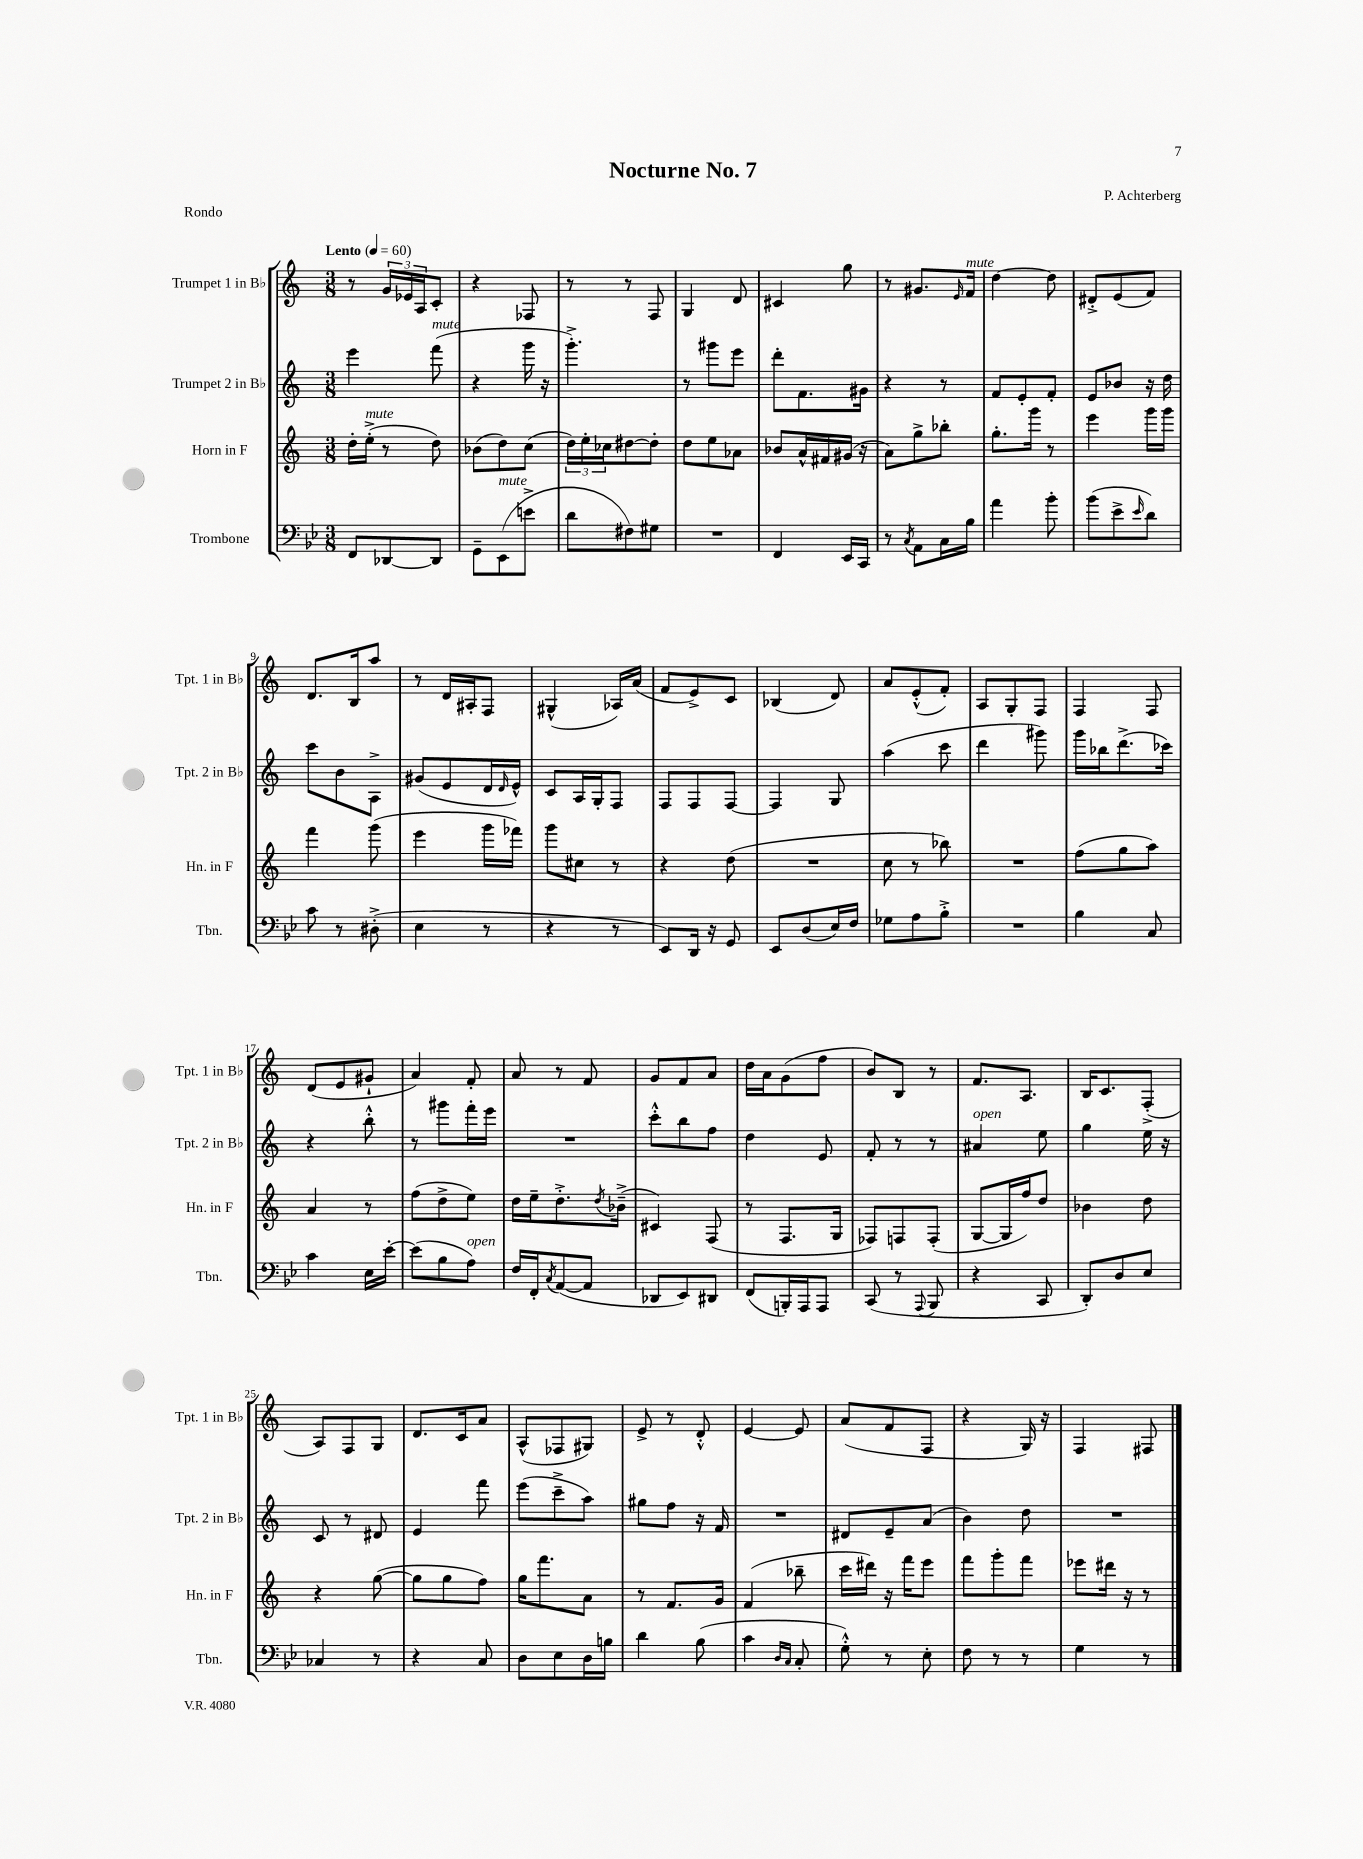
\header { title = "Nocturne No. 7" composer = "P. Achterberg" piece = "Rondo" }
<<
\new StaffGroup <<
\new Staff = "s0" \with { instrumentName = "Trumpet 1 in Bb" shortInstrumentName = "Tpt. 1 in Bb" } {
    \clef treble \key c \major \numericTimeSignature \time 3/8 \tempo "Lento" 4 = 60
    r8 \tuplet 3/2 { g'16 ees'16 a16 } c'8-. |
    r4 fes8 |
    r8 r8 f8 |
    g4 d'8 |
    cis'4 g''8 |
    r8 gis'8. \grace { e'16 } f'16^\markup { \italic "mute" } |
    d''4~ d''8 |
    dis'8-.-> e'8( f'8) |
    d'8. b16 a''8 |
    r8 d'16 ais16-. f8 |
    gis4-^( aes16) a'16( |
    f'8 e'8->) c'8 |
    bes4( d'8) |
    a'8 e'8-.-^( f'8-.) |
    a8 g8-. f8 |
    f4 f8 |
    d'8( e'8 gis'8-! |
    a'4) f'8-. |
    a'8 r8 f'8 |
    g'8 f'8 a'8 |
    d''16 a'16 g'8( f''8 |
    b'8) b8 r8 |
    f'8. a8. |
    b16 c'8. f8-.->( |
    a8) f8 g8 |
    d'8. c'16 a'8 |
    a8-^( fes8 gis8) |
    e'8-> r8 d'8-.-^ |
    e'4~ e'8 |
    a'8( f'8 f8 |
    r4 g16) r16 |
    f4 fis8 \bar "|." |
}
\new Staff = "s1" \with { instrumentName = "Trumpet 2 in Bb" shortInstrumentName = "Tpt. 2 in Bb" } {
    \clef treble \key c \major \numericTimeSignature \time 3/8
    e'''4 f'''8^\markup { \italic "mute" }( |
    r4 g'''16 r16 |
    g'''4.-.->) |
    r8 gis'''8 e'''8 |
    d'''8-. f'8. gis'16 |
    r4 r8 |
    f'8 e'8-. f'8-. |
    e'8 bes'8 r16 d''16 |
    c'''8 b'8 a8-> |
    gis'8( e'8 d'16 \grace { d'16 } e'16-^) |
    c'8 a16 g16-. f8 |
    f8 f8 f8~ |
    f4 g8 |
    a''4( c'''8 |
    d'''4 gis'''8) |
    g'''16 bes''16 d'''8.->( ces'''16) |
    r4 b''8-.-^ |
    r8 gis'''8 f'''16-. e'''16 |
    R4. |
    c'''8-.-^ b''8 f''8 |
    d''4 e'8 |
    f'8-. r8 r8 |
    ais'4^\markup { \italic "open" } e''8 |
    g''4 e''16 r16 |
    c'8 r8 dis'8 |
    e'4 f'''8 |
    e'''8( c'''8---> a''8) |
    gis''8 f''8 r16 f'16 |
    R4. |
    dis'8 e'8-- a'8( |
    b'4) d''8 |
    R4. \bar "|." |
}
\new Staff = "s2" \with { instrumentName = "Horn in F" shortInstrumentName = "Hn. in F" } {
    \clef treble \key c \major \numericTimeSignature \time 3/8
    d''16-. e''16-.->^\markup { \italic "mute" }( r8 d''8) |
    bes'8( d''8) c''8( |
    \tuplet 3/2 { d''16) e''16-. ces''16 } dis''8~ dis''8-. |
    d''8 e''8 aes'8 |
    bes'8 a'16-^ fis'16 gis'16( r16 |
    a'8) g''8-> bes''8-. |
    g''8.-. g'''16 r8 |
    e'''4 g'''16 g'''16 |
    f'''4 g'''8( |
    e'''4 g'''16 fes'''16) |
    g'''8 cis''8 r8 |
    r4 d''8( |
    R4. |
    c''8 r8 bes''8) |
    R4. |
    f''8( g''8 a''8) |
    a'4 r8 |
    f''8( d''8-> e''8) |
    d''16 e''16-- d''8.-.-> \acciaccatura { d''8 } bes'16--->( |
    cis'4) f8( |
    r8 f8. g16 |
    fes8) f8 f8-.( |
    g8~ g16 f''16) d''8 |
    bes'4 d''8 |
    r4 g''8~( |
    g''8 g''8 f''8) |
    g''16 f'''8. a'8 |
    r8 f'8. g'16 |
    f'4( bes''8-- |
    c'''16 dis'''16) r16 f'''16 e'''8 |
    f'''8 g'''8-. f'''8 |
    ees'''8 dis'''16 r16 r8 \bar "|." |
}
\new Staff = "s3" \with { instrumentName = "Trombone" shortInstrumentName = "Tbn." } {
    \clef bass \key bes \major \numericTimeSignature \time 3/8
    f,8 des,8~ des,8 |
    g,8-- ees,8^\markup { \italic "mute" }( e'8-> |
    d'8 fis8) gis8 |
    R4. |
    f,4 ees,16 c,16 |
    r8 \acciaccatura { c8 } a,8 c16 bes16 |
    a'4 bes'8-. |
    bes'8( ees'8-> \grace { ees'16 } d'8) |
    c'8 r8 dis8-.->( |
    ees4 r8 |
    r4 r8 |
    ees,8) d,16 r16 g,8 |
    ees,8 d8( ees16) f16 |
    ges8 a8 bes8-.-> |
    R4. |
    bes4 c8 |
    c'4 ees16 ees'16~-. |
    ees'8( bes8 a8^\markup { \italic "open" }) |
    f16 f,16-. \acciaccatura { c8 } a,8~( a,8 |
    des,8 ees,8) dis,8 |
    f,8( b,,16-.) a,,16 a,,8 |
    c,8( r8 \appoggiatura { a,,8 } bes,,8 |
    r4 c,8 |
    d,8-.) d8 ees8 |
    ces4 r8 |
    r4 c8 |
    d8 ees8 d16 b16 |
    d'4 bes8( |
    c'4 \grace { d16 c16 } c8-. |
    g8-.-^) r8 ees8-. |
    f8 r8 r8 |
    g4 r8 \bar "|." |
}
>>
>>
